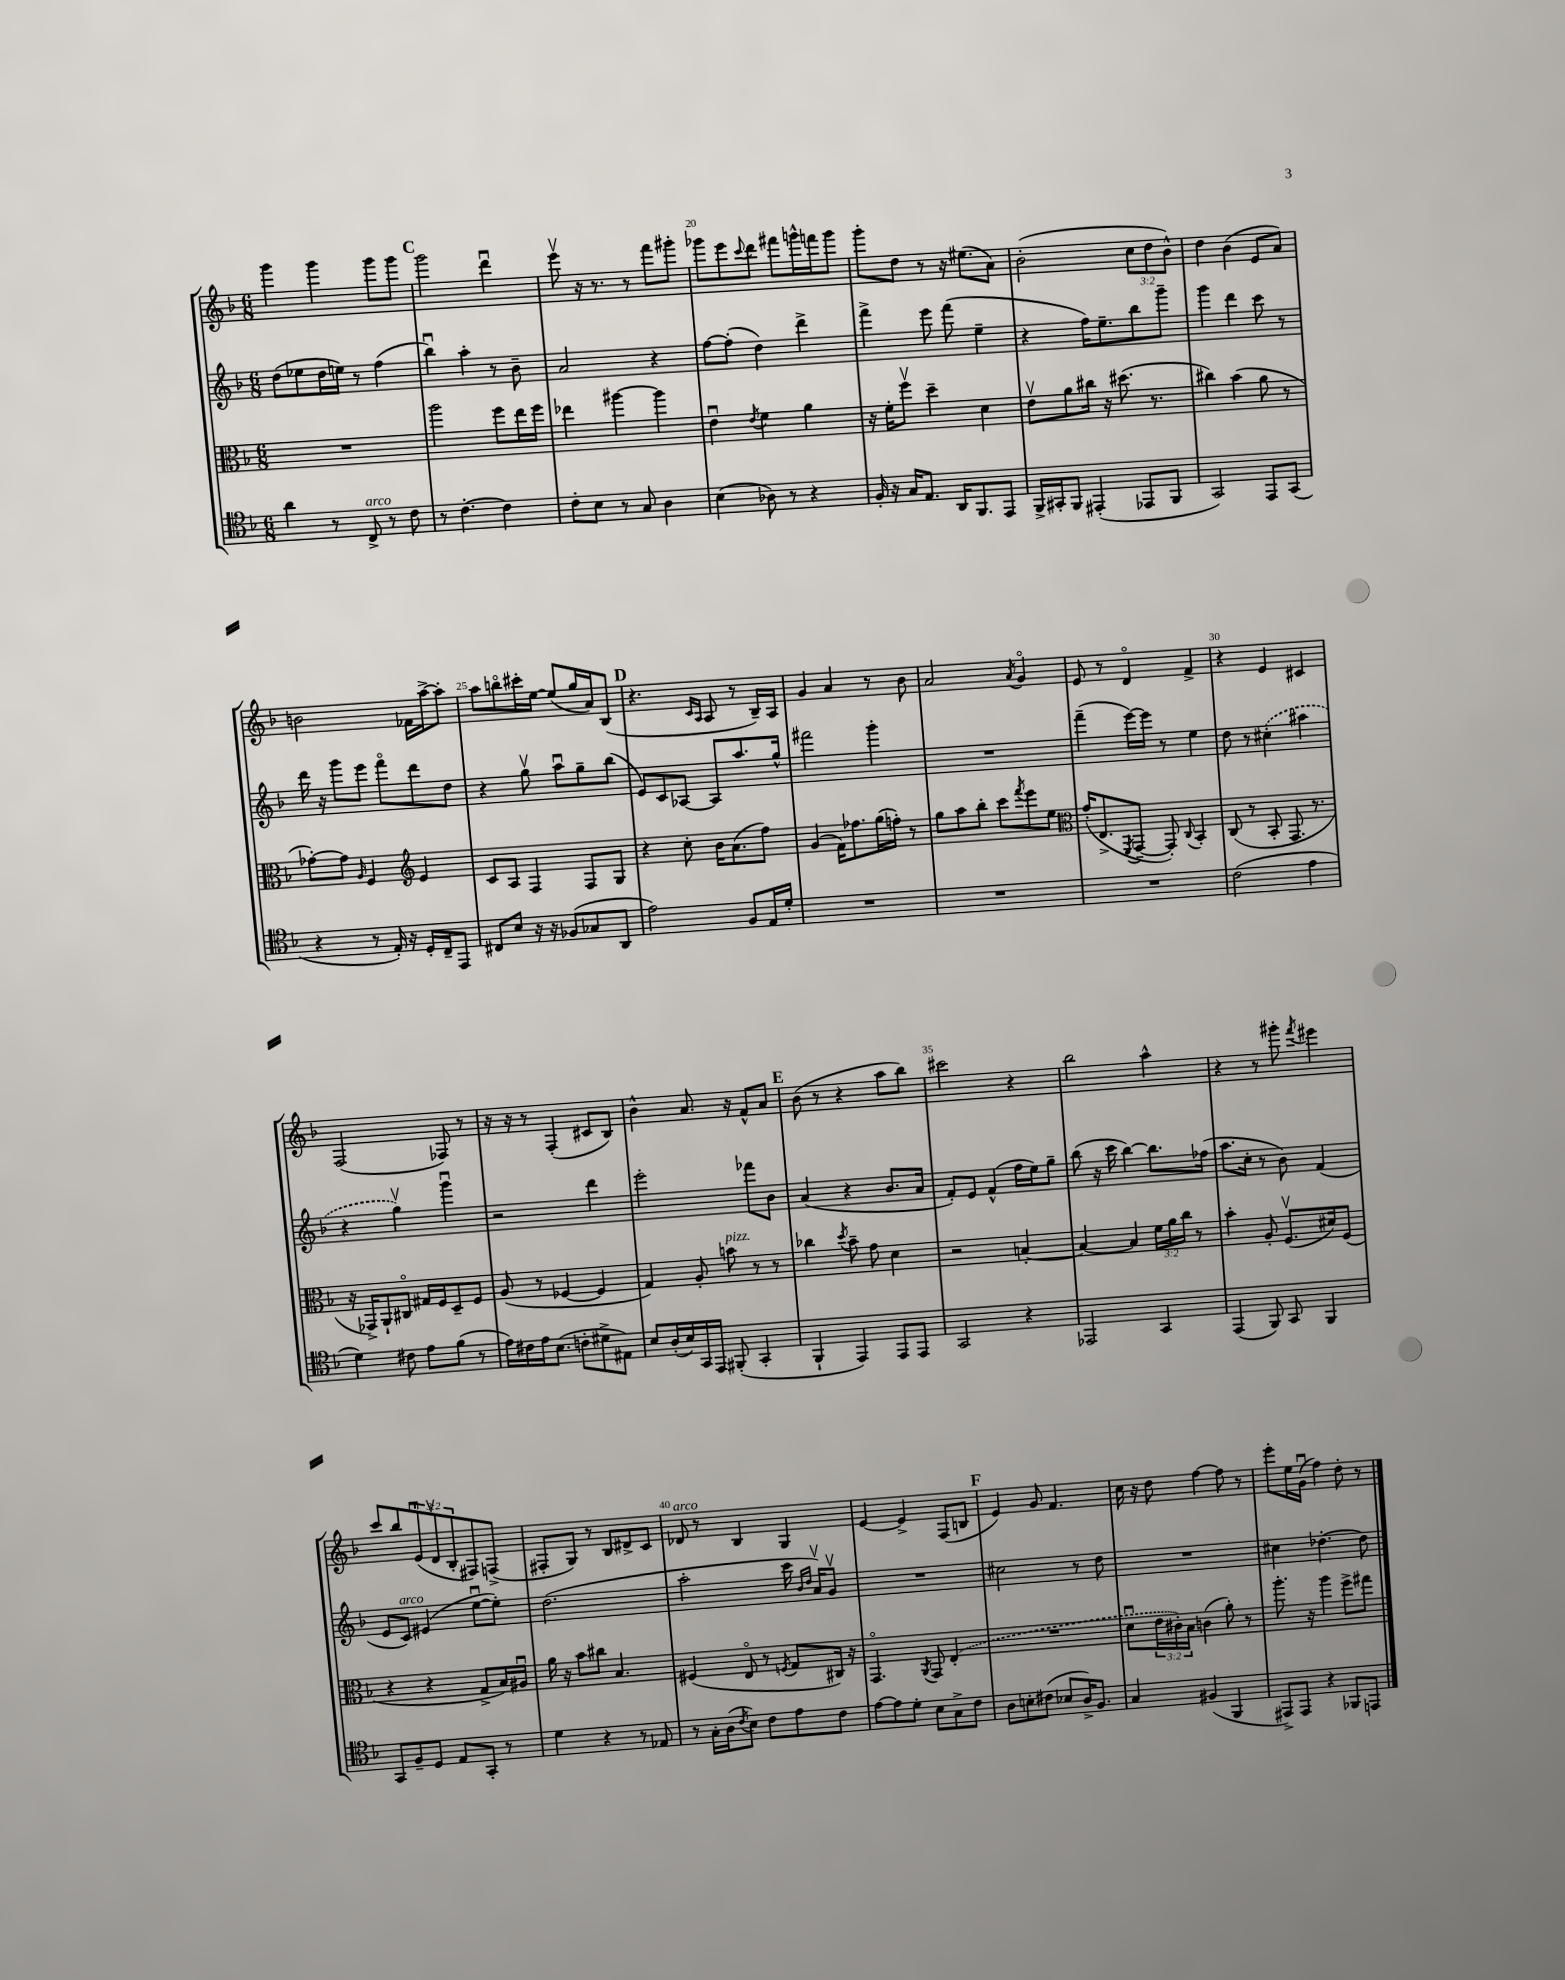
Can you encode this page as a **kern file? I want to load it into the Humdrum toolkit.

**kern	**kern	**kern	**kern
*staff4	*staff3	*staff2	*staff1
*clefC4	*clefC3	*clefG2	*clefG2
*k[b-]	*k[b-]	*k[b-]	*k[b-]
*M6/8	*M6/8	*M6/8	*M6/8
4a	2.r	(8dd	4ggg
.	.	8ee-	.
8r	.	16dd	4ggg
.	.	16ee)	.
8C^	.	8r	.
8r	.	(4ff	8ggg
8c	.	.	8ggg
=	=	=	=
8r	2aa	4bb-u)	2ggg
[4.c'	.	.	.
.	.	4aa'	.
4c]	8ff	8r	4dddu
.	16ee	8b-~	.
.	16ff	.	.
=	=	=	=
8c'	4ee-	2a	8eeev
8B-	.	.	16r
.	.	.	8.r
8r	[4aa#	.	.
8G	.	.	8r
4A	4aa#]	4r	8fff
.	.	.	8ggg#'
=	=	=	=
(4B-	4eu	[8ff	8ggg-
.	.	(8ff']	8eee
.	8qe	.	8qqccc
8A-)	4f	4dd)	8ddd
8r	.	.	8fff#
4r	4a	4ddd^	16ggg^^
.	.	.	16fff
.	.	.	8ggg
=	=	=	=
16F'	16r	4fff^	8ggg'
16r	16f'	.	.
16G	8ffv	.	8dd
8.E	.	.	.
.	4dd~	8eee	8r
16AA	.	(8fff	16r
8.FF	.	.	(8.ee#
.	4d	4ee~	.
8EE	.	.	8a)
=	=	=	=
16FF^	8ev	4r	(2b-'
16GG#'	.	.	.
8FF	8a	.	.
(4EE#'	16cc#	16ff)	.
.	16r	8.ee~	.
.	(8.dd#	.	.
8EE-	.	8bb-	12cc
.	8.r	.	.
.	.	.	12dd
8FF	.	8ggg~	.
.	.	.	12b-^^)
=	=	=	=
2GG)	4cc#)	4ggg	4dd
.	(4b-	4ddd	(4b-
8EE	8a	8ccc	8e
(8GG	8r	8r	8a)
=	=	=	=
4r	[8g-')	16ddd	2b
.	.	16r	.
.	8g-]	8ggg	.
.	16qqA	.	.
8r	4F	8eee	.
16E')	.	8fffo	.
16r	.	.	.
*	*clefG2	*	*
16D'	4e	8ddd	16f-
16C~	.	.	[16aa^
8EE	.	8dd	8aa']
=	=	=	=
8C#	8c	4r	8aa
8B-	8A	.	8bbo
16r	4F	8ggv	16ccc#'
16r	.	.	[16ee
(8F-	.	8aau	(8ee]
8G-	8F	8gg~	16gg
.	.	.	16a)
8AA	8G	(8bb-	(8B-
=	=	=	=
2e)	4r	8e)	4.r
.	.	8c	.
.	8cc'	[8A-	.
.	.	.	16qqc
.	.	.	16qqA
.	16b-	8A-]	8A
.	(8.a	.	.
8F	.	8.aa	8r
16E	8ff)	.	16B-~)
16d'	.	16gg^^	16A
=	=	=	=
2.r	(4g	2fff#	4g
.	16f)	.	4a
.	8.ff-	.	.
.	(16gg	4ggg'	8r
.	16ff')	.	.
.	8r	.	8b-
=	=	=	=
2.r	8gg	2.r	2a
.	8aa	.	.
.	8bb-'	.	.
.	8ccc	.	.
.	8qfff	.	8qa
.	8eee	.	4go
.	8ee	.	.
=	=	=	=
*	*clefC3	*	*
2.r	(16g'	(4fff~	8e
.	8.E^	.	.
.	.	.	8r
.	8qFF	.	.
.	[8GG~	[16eee)	4do
.	.	16eee]	.
.	8GG'])	8r	.
.	8qqC	.	.
.	4BB-'	4ee	4f^
=	=	=	=
(2c	(8C	8dd	4r
.	8r	8r	.
.	8BB-'	(4cc#'	4e
.	8.GG	.	.
4e	.	4aa#	4c#
.	8.r	.	.
=	=	=	=
4d)	16r	4r	(2F
.	16GG-^)	.	.
.	8AA`	.	.
8c#	8C#o	4ggv)	.
8e	16G#	.	.
.	16F	.	.
(8f	8D~	4gggu	8F-)
8r	8F	.	8r
=	=	=	=
16e)	(8A	2r	16r
16c#	.	.	16r
16e	8r	.	8r
(8.B-	.	.	.
.	[4F-	.	(4F'
8c'	.	.	.
8d#^	4F-]	4ddd	8c#
8E#)	.	.	8B-)
=	=	=	=
8B-	4G)	2eee'	4b-^^
(16A'	.	.	.
16B-)	.	.	.
16GG	8A'	.	8.a
16EE	.	.	.
(8FF#'	8b	.	.
.	.	.	16r
4GG'	8r	8fff-	8f^^
.	8r	8b-	8a
=	=	=	=
4FF`	4cc-	(4a	(8b-
.	.	.	8r
.	8qdd	.	.
4EE)	8b-~	4r	4r
.	8g	.	.
8EE	4d	8.b-	8aa
8EE	.	.	8bb-)
.	.	16a	.
=	=	=	=
2GG	2r	8f')	2ccc#
.	.	8e	.
.	.	(4f^^	.
4r	[4B'	16ff	4r
.	.	16ee)	.
.	.	8gg~	.
=	=	=	=
2EE-	4B_	(8bb-	2bb-
.	.	16r	.
.	.	16ccc	.
.	4B]	[4bb-)	.
4GG	24f	8.bb-]	4aa^^
.	24a	.	.
.	24cc	.	.
.	8r	.	.
.	.	(16ff-	.
=	=	=	=
(4EE	4b-'	8.aa	4r
.	.	16cc'	.
8FF)	8A'	8r	8r
8GG	(8.Fv	8b-)	8ggg#'
.	.	.	8qfff
4FF	.	(4f	4eee#
.	16d#)	.	.
.	(8F	.	.
=	=	=	=
8GG	4r	8e	8ccc
8F~	.	8c)	8bb-
8D	4r	(4e#	(12eu
.	.	.	12dv
8E	.	.	.
.	.	.	12B-'
8GG'	8G^	[8eeu	8F#)
8r	16B-)	8ee'])	(8F^
.	16A#u	.	.
=	=	=	=
4d	16a	(2.dd	8F#'
.	16r	.	.
.	8b-	.	8G)
4r	8cc#	.	8r
.	4.B-	.	8B-
8r	.	.	8d#^
8E-	.	.	8c
=	=	=	=
8r	(4F#	2aa'	8d-
16G'	.	.	8r
(16A	.	.	.
8qc	.	.	.
8B-)	8Eo	.	4B-
8c	8r	.	.
.	8qF	.	.
8e	8G	16ccc	4G
.	.	16qqb-	.
.	.	16qqdd	.
.	.	16av)	.
8c	16C#)	8gv	.
.	16r	.	.
=	=	=	=
[8e	4.GGo	2.r	[4e
8e]	.	.	.
8d'	.	.	4e^]
.	8qAA	.	.
8B-	8GG	.	.
8G^	(4E'	.	(8F
8c	.	.	8B
=	=	=	=
8A	2.r	2cc#	4e)
8B'	.	.	.
(8c#	.	.	8g
8B-	.	.	4.f
16A^)	.	8r	.
8.F	.	.	.
.	.	8dd	.
=	=	=	=
4G	8du	2.r	16cc
.	.	.	16r
.	24e	.	8dd
.	24c#')	.	.
.	24B-	.	.
(4F#	(4c	.	[4ff
4FF	8a')	.	8ff]
.	8r	.	8r
=	=	=	=
8EE#^)	8.aa'	4cc#	8eee'
8EE#	.	.	16ee
.	16r	.	(16gu
4r	4aa	[4.dd-'	4ff)
8FF-	8ff^	.	8dd'
8EE	8gg#	8dd-]	8r
==	==	==	==
*-	*-	*-	*-
